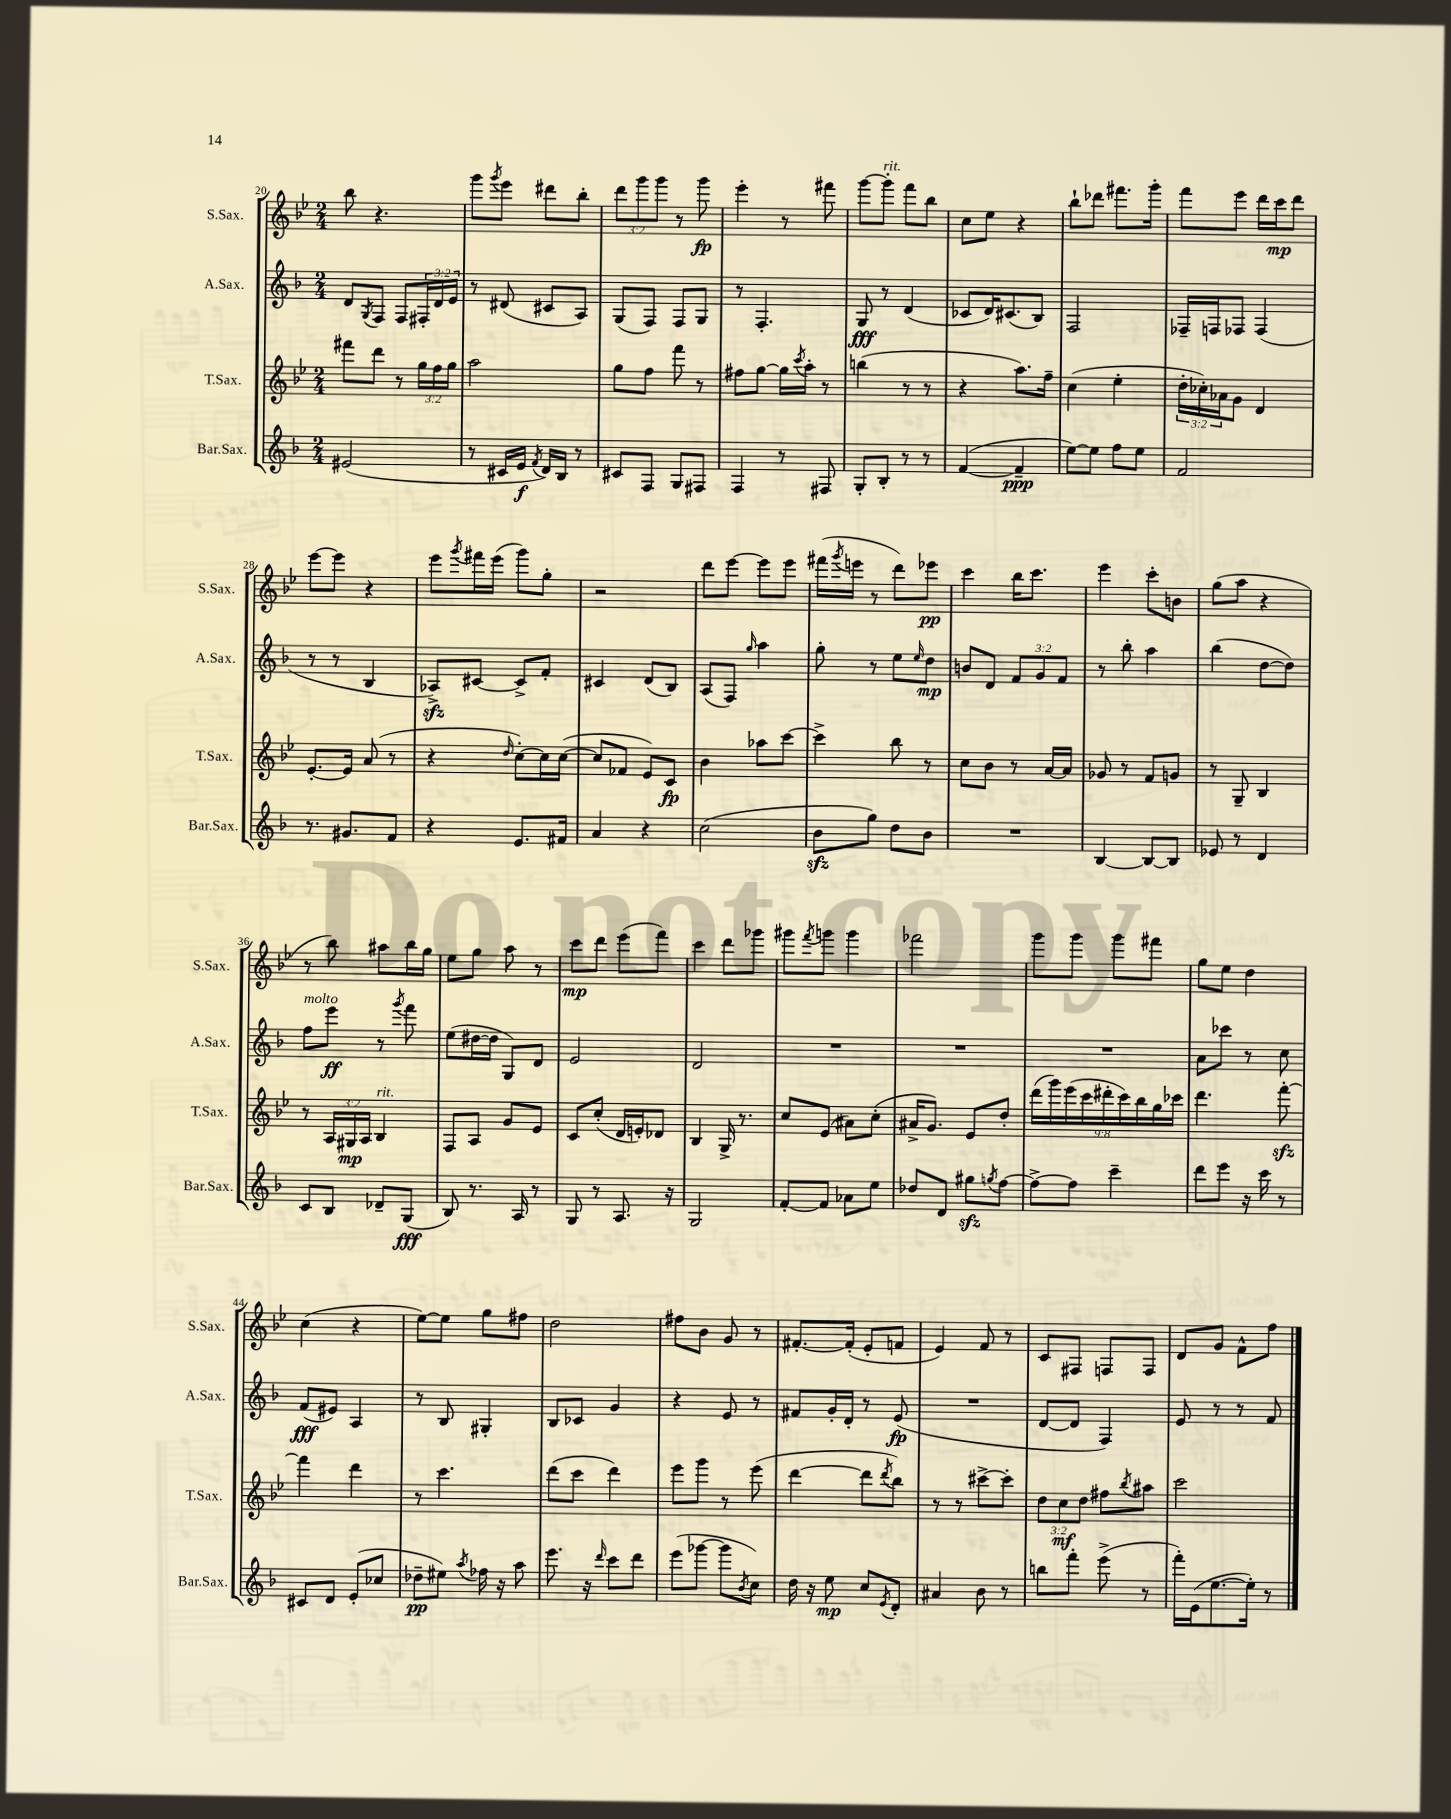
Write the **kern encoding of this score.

**kern	**kern	**kern	**kern
*staff4	*staff3	*staff2	*staff1
*clefG2	*clefG2	*clefG2	*clefG2
*k[b-]	*k[b-e-]	*k[b-]	*k[b-e-]
*M2/4	*M2/4	*M2/4	*M2/4
(2e#	8fff#	8d	8bb-
.	.	8qG	.
.	8ddd	8F	4.r
.	8r	8F	.
.	24gg	24F#'	.
.	24ff	24d	.
.	24gg	24e	.
=	=	=	=
8r	2aa	8r	8ggg
.	.	.	8qggg
16c#	.	(8d#	8eee-
16e	.	.	.
8qf	.	.	.
16d)	.	8c#	8ddd#
16B-	.	.	.
8r	.	8A)	8bb-'
=	=	=	=
8c#	8gg	(8G	12ddd
.	.	.	12ggg
8F	8ff	8F)	.
.	.	.	12ggg
8G	8fff	8F	8r
8F#	8r	8G	8ggg
=	=	=	=
4F	8ff#	8r	4eee-'
.	[8gg	4.F'	.
8r	16gg]	.	8r
.	8qccc	.	.
.	16aa'	.	.
8F#	8r	.	8fff#
=	=	=	=
8G'	(4bb	8G	[8ggg
8B-'	.	8r	8ggg']
8r	8r	(4d	8fff
8r	8r	.	8bb-
=	=	=	=
([4f	4r	8c-	8cc
.	.	16d)	8ee-
.	.	(8.c#	.
4f~]	8.aa)	.	4r
.	.	8B-)	.
.	16ff~	.	.
=	=	=	=
[8ee)	(4cc	2F	8bb-`
8ee]	.	.	8ddd-
8ff	4ee-'	.	8.fff#
8ee	.	.	.
.	.	.	16ggg'
=	=	=	=
2f	24dd'	16F-~	8fff
.	24cc-')	.	.
.	.	16F	.
.	24a-	.	.
.	8g	8F-	8eee-
.	4d	(4F-	16ddd
.	.	.	16ccc
.	.	.	8ddd
=	=	=	=
8.r	[8.e-'	8r	[8eee-
.	.	8r	8eee-]
8.g#	16e-]	.	.
.	(8a	4B-	4r
8f	8r	.	.
=	=	=	=
4r	4r	8A-^)	8eee-
.	.	.	8qggg
.	.	[8c#	16fff#
.	.	.	(16eee-
.	16qqdd	.	.
8.e	[8cc')	8c#^]	8ggg)
.	16cc]	8f'	8gg'
16f#	([16cc	.	.
=	=	=	=
4a	8cc]	4c#	2r
.	8f-	.	.
4r	8e-)	(8d	.
.	8c	8B-)	.
=	=	=	=
(2cc	4b-	(8A	8ddd
.	.	8F)	[8eee-
.	.	16qqgg	.
.	8aa-	4aa	8eee-]
.	[8ccc	.	8eee-
=	=	=	=
8b-	4ccc^]	8gg'	(16fff#
.	.	.	8qggg
.	.	.	16eee
8gg)	.	8r	8r
8dd	8bb-	8ee	8ddd)
.	.	16qqee	.
8b-	8r	8dd	8eee-
=	=	=	=
2r	8cc	8b	4ccc
.	8b-	8d	.
.	8r	12f	16bb-
.	.	.	8.ccc
.	.	12g	.
.	[16a	.	.
.	.	12f	.
.	16a]	.	.
=	=	=	=
[4B-	8g-	8r	4eee-
.	8r	8bb-'	.
8B-_	8f	4aa	8ccc'
8B-]	8g	.	8b
=	=	=	=
8e-	8r	(4bb-	(8gg
8r	8G~	.	8aa
4d	4B-	[8dd	4r
.	.	8dd])	.
=	=	=	=
8c	8r	8ff	8r
8B-	24A	8eee	8bb-)
.	24G#	.	.
.	24A	.	.
8d-~	4B-	8r	8aa#
.	.	8qggg	.
(8G	.	8fff	16bb-
.	.	.	16gg
=	=	=	=
8B-)	8F	(8ee	8ee-
8.r	8A	[16dd#	8gg
.	.	16dd#]	.
.	8g	8G)	8aa
16A	.	.	.
8r	8e-	8d	8r
=	=	=	=
8G	8c	2e	8ccc
8r	(8cc'	.	8ddd
8.A	16d	.	(8eee-
.	16e')	.	.
.	8d-	.	8fff)
16r	.	.	.
=	=	=	=
2G	4B-	2d	4ccc
.	16G^	.	8ddd
.	8.r	.	.
.	.	.	8ggg-
=	=	=	=
[8f'	8cc	2r	8ggg#
.	.	.	8qfff
8f]	(8e-	.	8ggg
8a-	8a#)	.	4ggg
8ee	(8cc'	.	.
=	=	=	=
8dd-	16a#^	2r	2fff-
.	8.g)	.	.
8d	.	.	.
8gg#	8e-	.	.
8qgg	.	.	.
[8ff	8dd'	.	.
=	=	=	=
8ff^_	(18ddd	2r	8ggg
.	18ggg)	.	.
.	(18eee-	.	.
8ff]	.	.	8ggg
.	18ccc	.	.
.	18ddd#'	.	.
4ccc~	.	.	8ggg
.	18ccc)	.	.
.	18bb-	.	.
.	.	.	8fff#
.	18gg	.	.
.	18ccc-	.	.
=	=	=	=
8ddd	4.ddd	8a	8gg
8eee	.	8ccc-	8ee-
16r	.	8r	4dd
16ccc	.	.	.
8r	[8fff'	8cc	.
=	=	=	=
8c#	4fff]	(8f	(4cc
8d	.	8e#)	.
(8e'	4ddd	4A	4r
8cc-	.	.	.
=	=	=	=
8dd-~	8r	8r	[8ee-)
8ee#)	4.ccc	8B-	8ee-]
8qaa	.	.	.
16ff-	.	4G#'	8gg
16r	.	.	.
8aa	.	.	8ff#
=	=	=	=
8.eee	(8ddd	8B-	2dd
.	8ccc	8c-	.
16r	.	.	.
16qqddd	.	.	.
8ccc	4ddd)	4g	.
8ddd	.	.	.
=	=	=	=
(8eee	8eee-	4r	8ff#
[8ggg-	8ggg	.	8b-
8ggg-]	8r	8e	8g
8qb-	.	.	.
8cc)	(8eee-	8r	8r
=	=	=	=
16dd	[4ddd	8f#	[8.f#'
16r	.	.	.
8ee	.	16g'	.
.	.	16d'	(16f#']
8cc	8ddd]	8r	8e-'
8qe	8qddd	.	.
8d'	8bb-)	(8e	8f
=	=	=	=
4a#	8r	2r	4e-)
.	8r	.	.
8b-	[8ccc#^	.	8f
8r	8ccc#']	.	8r
=	=	=	=
8bb	12dd	[8d	8c
.	12cc	.	.
8fff'	.	8d]	8F#
.	12dd	.	.
(8eee^	8ff#	4F)	8F
.	8qbb-	.	.
8r	8aa#	.	8F
=	=	=	=
16fff')	2ccc	8e	8d
(16e	.	.	.
[8.ee	.	8r	8g
.	.	8r	8f^^
16ee'])	.	.	.
8r	.	8f	8ff
==	==	==	==
*-	*-	*-	*-
